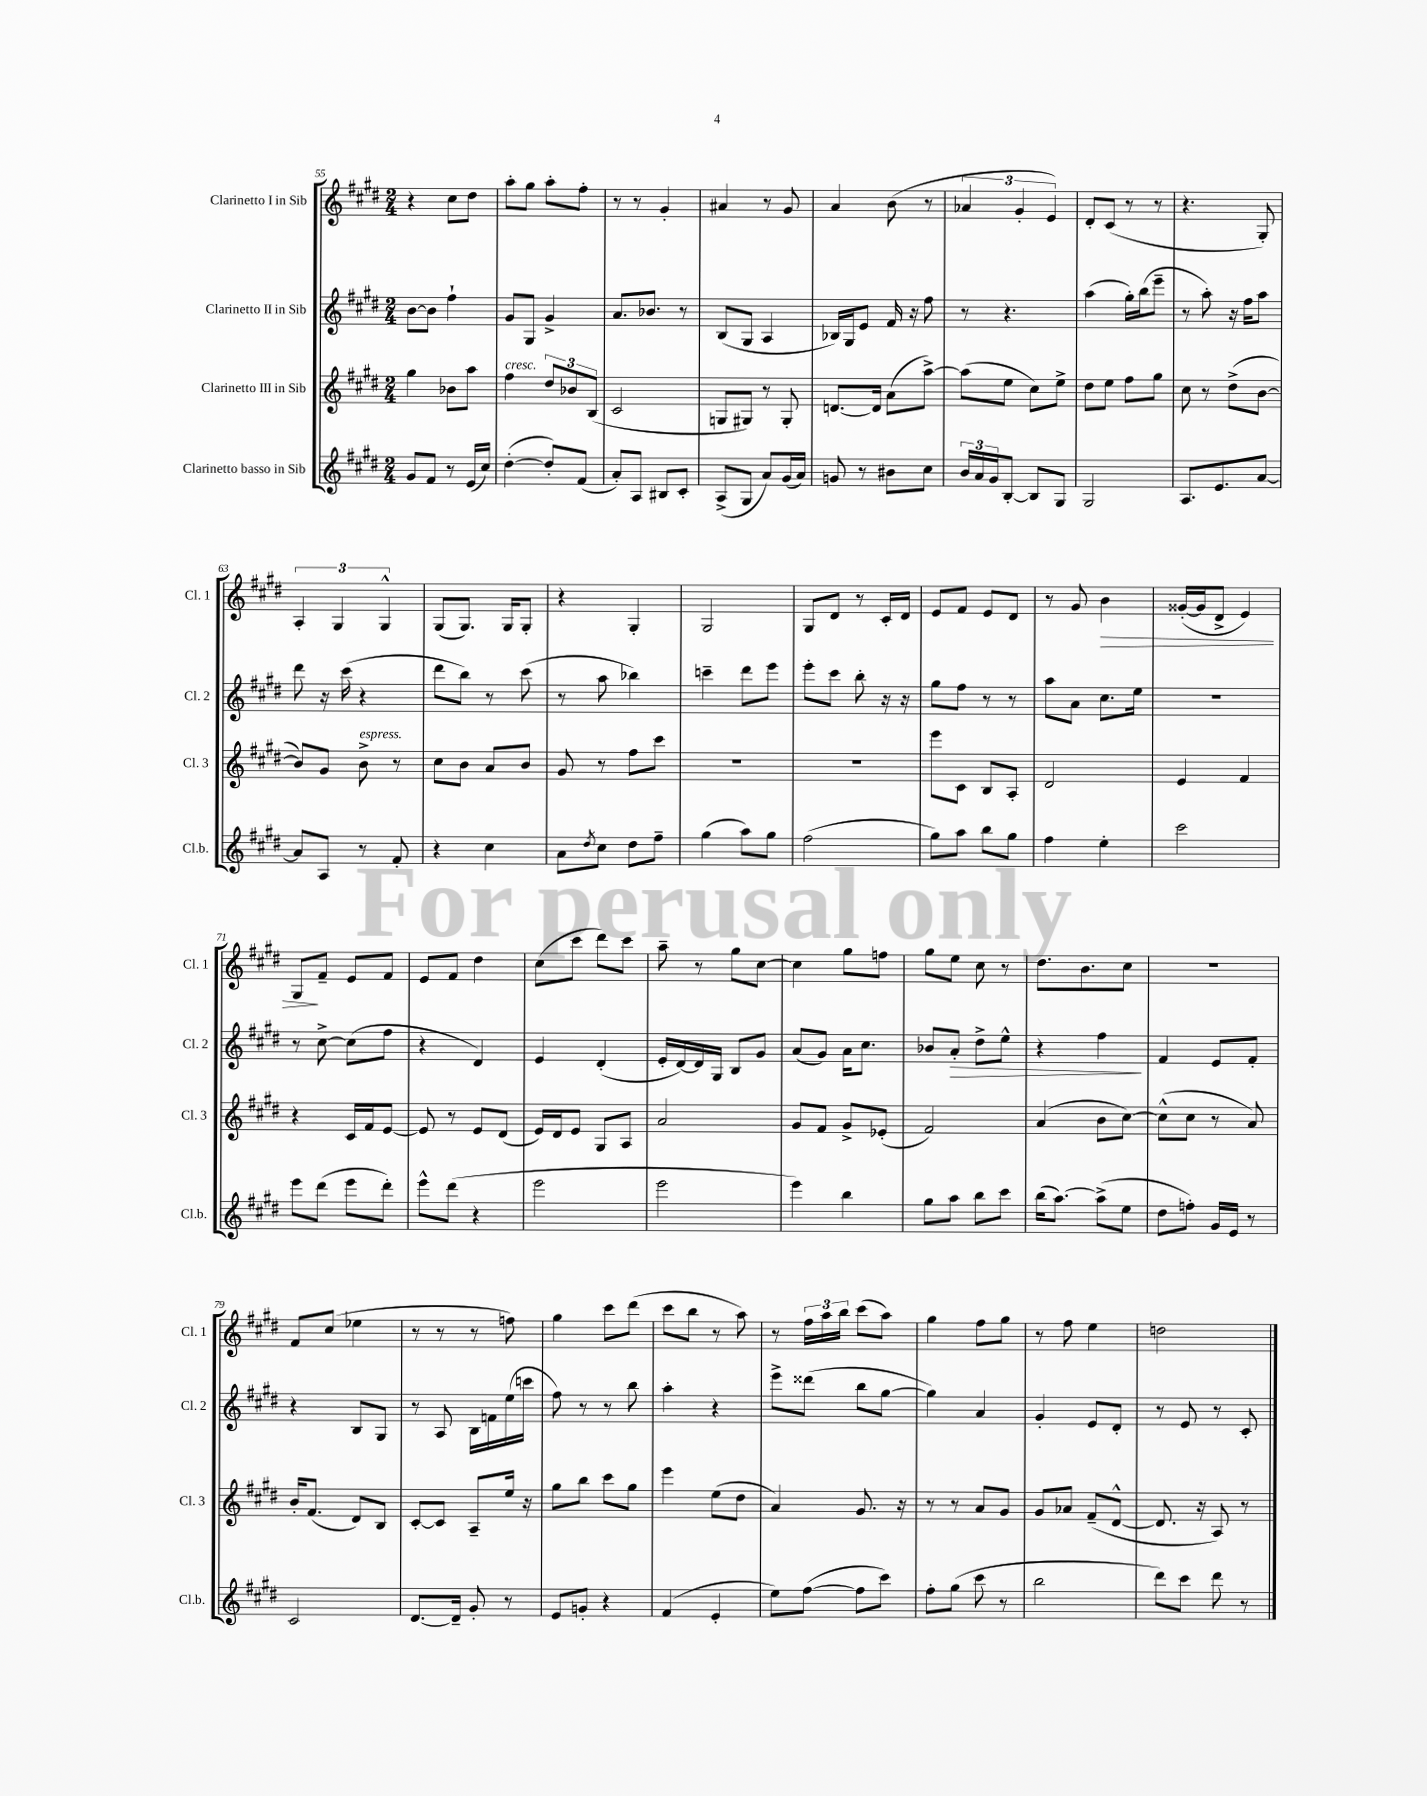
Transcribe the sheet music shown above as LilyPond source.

<<
\new StaffGroup <<
\new Staff = "s0" \with { instrumentName = "Clarinetto I in Sib" shortInstrumentName = "Cl. 1" } {
    \clef treble \key e \major \numericTimeSignature \time 2/4
    r4 cis''8 dis''8 |
    a''8-. gis''8 a''8-. fis''8-. |
    r8 r8 gis'4-. |
    ais'4 r8 gis'8 |
    a'4 b'8( r8 |
    \tuplet 3/2 { aes'4 gis'4-. e'4) } |
    dis'8-. cis'8( r8 r8 |
    r4. gis8-.) |
    \tuplet 3/2 { a4-. gis4 gis4-^ } |
    gis8( gis8.) gis16 gis8-. |
    r4 gis4-. |
    gis2 |
    gis8 dis'8 r8 cis'16-. dis'16 |
    e'8 fis'8 e'8 dis'8 |
    r8 gis'8 b'4\> |
    gisis'16~-.( gisis'16 dis'8-> e'4) |
    gis8\! fis'8-- e'8 fis'8 |
    e'8 fis'8 dis''4 |
    cis''8( cis'''8 dis'''8) cis'''8 |
    a''8-- r8 gis''8 cis''8~ |
    cis''4 gis''8 f''8 |
    gis''8 e''8 cis''8 r8 |
    dis''8. b'8. cis''8 |
    r2 |
    fis'8 cis''8( ees''4 |
    r8 r8 r8 f''8) |
    gis''4 cis'''8 dis'''8( |
    cis'''8 b''8 r8 a''8) |
    r8 \tuplet 3/2 { fis''16 a''16 b''16 } cis'''8( a''8) |
    gis''4 fis''8 gis''8 |
    r8 fis''8 e''4 |
    d''2 \bar "|." |
}
\new Staff = "s1" \with { instrumentName = "Clarinetto II in Sib" shortInstrumentName = "Cl. 2" } {
    \clef treble \key e \major \numericTimeSignature \time 2/4
    b'8~ b'8 fis''4-! |
    gis'8 gis8 gis'4-> |
    a'8. bes'8. r8 |
    b8( gis8 a4 |
    bes16) gis16 e'8 fis'16 r16 fis''8 |
    r8 r4. |
    a''4( gis''16-.) b''16( e'''8-- |
    r8 a''8-.) r16 fis''16 a''8 |
    dis'''8 r16 cis'''16( r4 |
    dis'''8 b''8) r8 cis'''8( |
    r8 a''8 bes''4) |
    c'''4-- dis'''8 e'''8 |
    e'''8-. cis'''8 b''8-. r16 r16 |
    gis''8 fis''8 r8 r8 |
    a''8 a'8 cis''8. e''16 |
    R2 |
    r8 cis''8~-> cis''8( fis''8 |
    r4 dis'4) |
    e'4 dis'4-.( |
    e'16-. dis'16~) dis'16 gis16 b8 gis'8 |
    a'8( gis'8) a'16 cis''8. |
    bes'8 a'8-.\> dis''8-> e''8-^ |
    r4 fis''4\! |
    fis'4 e'8 fis'8-. |
    r4 b8 gis8 |
    r8 a8 b16 f'16 e''16( c'''16 |
    fis''8) r8 r8 b''8 |
    a''4-. r4 |
    e'''8-> disis'''8( b''8 gis''8~ |
    gis''4) a'4 |
    gis'4-. e'8 dis'8-. |
    r8 e'8 r8 cis'8-. \bar "|." |
}
\new Staff = "s2" \with { instrumentName = "Clarinetto III in Sib" shortInstrumentName = "Cl. 3" } {
    \clef treble \key e \major \numericTimeSignature \time 2/4
    gis''4 bes'8 a''8 |
    fis''4^\markup { \italic "cresc." } \tuplet 3/2 { dis''8 bes'8 b8( } |
    cis'2 |
    g8 gis8) r8 gis8-. |
    d'8.~ d'16 a'8( a''8~->) |
    a''8( e''8 cis''8) e''8-> |
    dis''8 e''8 fis''8 gis''8 |
    cis''8 r8 dis''8->( b'8~ |
    b'8) gis'8 b'8->^\markup { \italic "espress." } r8 |
    cis''8 b'8 a'8 b'8 |
    gis'8 r8 fis''8 cis'''8 |
    R2 |
    R2 |
    e'''8 cis'8 b8 a8-. |
    dis'2 |
    e'4 fis'4 |
    r4 cis'16 fis'16 e'8~ |
    e'8 r8 e'8 dis'8( |
    e'16) dis'16 e'8 gis8 a8 |
    a'2 |
    gis'8 fis'8 gis'8-> ees'8-.( |
    fis'2) |
    a'4( b'8 cis''8~) |
    cis''8-^( cis''8 r8 a'8) |
    b'16-. fis'8.( dis'8) b8 |
    cis'8~-. cis'8 a8-- e''16 r16 |
    gis''8 b''8 cis'''8 gis''8 |
    e'''4 e''8( dis''8 |
    a'4) gis'8. r16 |
    r8 r8 a'8 gis'8 |
    gis'8 aes'8 fis'8--( dis'8~-^ |
    dis'8. r16 a8) r8 \bar "|." |
}
\new Staff = "s3" \with { instrumentName = "Clarinetto basso in Sib" shortInstrumentName = "Cl.b." } {
    \clef treble \key e \major \numericTimeSignature \time 2/4
    gis'8 fis'8 r8 e'16( cis''16) |
    dis''4~-.( dis''8-.) fis'8( |
    a'8-.) a8 bis8 cis'8-. |
    a8->( gis8 a'8) gis'16( a'16) |
    g'8 r8 bis'8 cis''8 |
    \tuplet 3/2 { b'16 a'16 gis'16 } b8~-. b8 gis8 |
    gis2 |
    a8. e'8. a'8~ |
    a'8 a8 r8 fis'8-. |
    r4 cis''4 |
    a'8 \acciaccatura { dis''8 } cis''8 dis''8 fis''8-- |
    gis''4( a''8) gis''8 |
    fis''2( |
    gis''8) a''8 b''8 gis''8 |
    fis''4 e''4-. |
    cis'''2 |
    e'''8 dis'''8( e'''8 dis'''8-.) |
    e'''8-^ dis'''8( r4 |
    e'''2 |
    e'''2 |
    e'''4) b''4 |
    gis''8 a''8 b''8 cis'''8 |
    b''16( a''8.~) a''8->( e''8 |
    dis''8 f''8-.) gis'16 e'16 r8 |
    cis'2 |
    dis'8.~ dis'16-- gis'8-. r8 |
    e'8 g'8-. r4 |
    fis'4( e'4-. |
    e''8) fis''8~( fis''8 cis'''8) |
    fis''8-. gis''8( cis'''8 r8 |
    b''2 |
    dis'''8) cis'''8 dis'''8 r8 \bar "|." |
}
>>
>>
\layout { \context { \Score currentBarNumber = #55 } }
